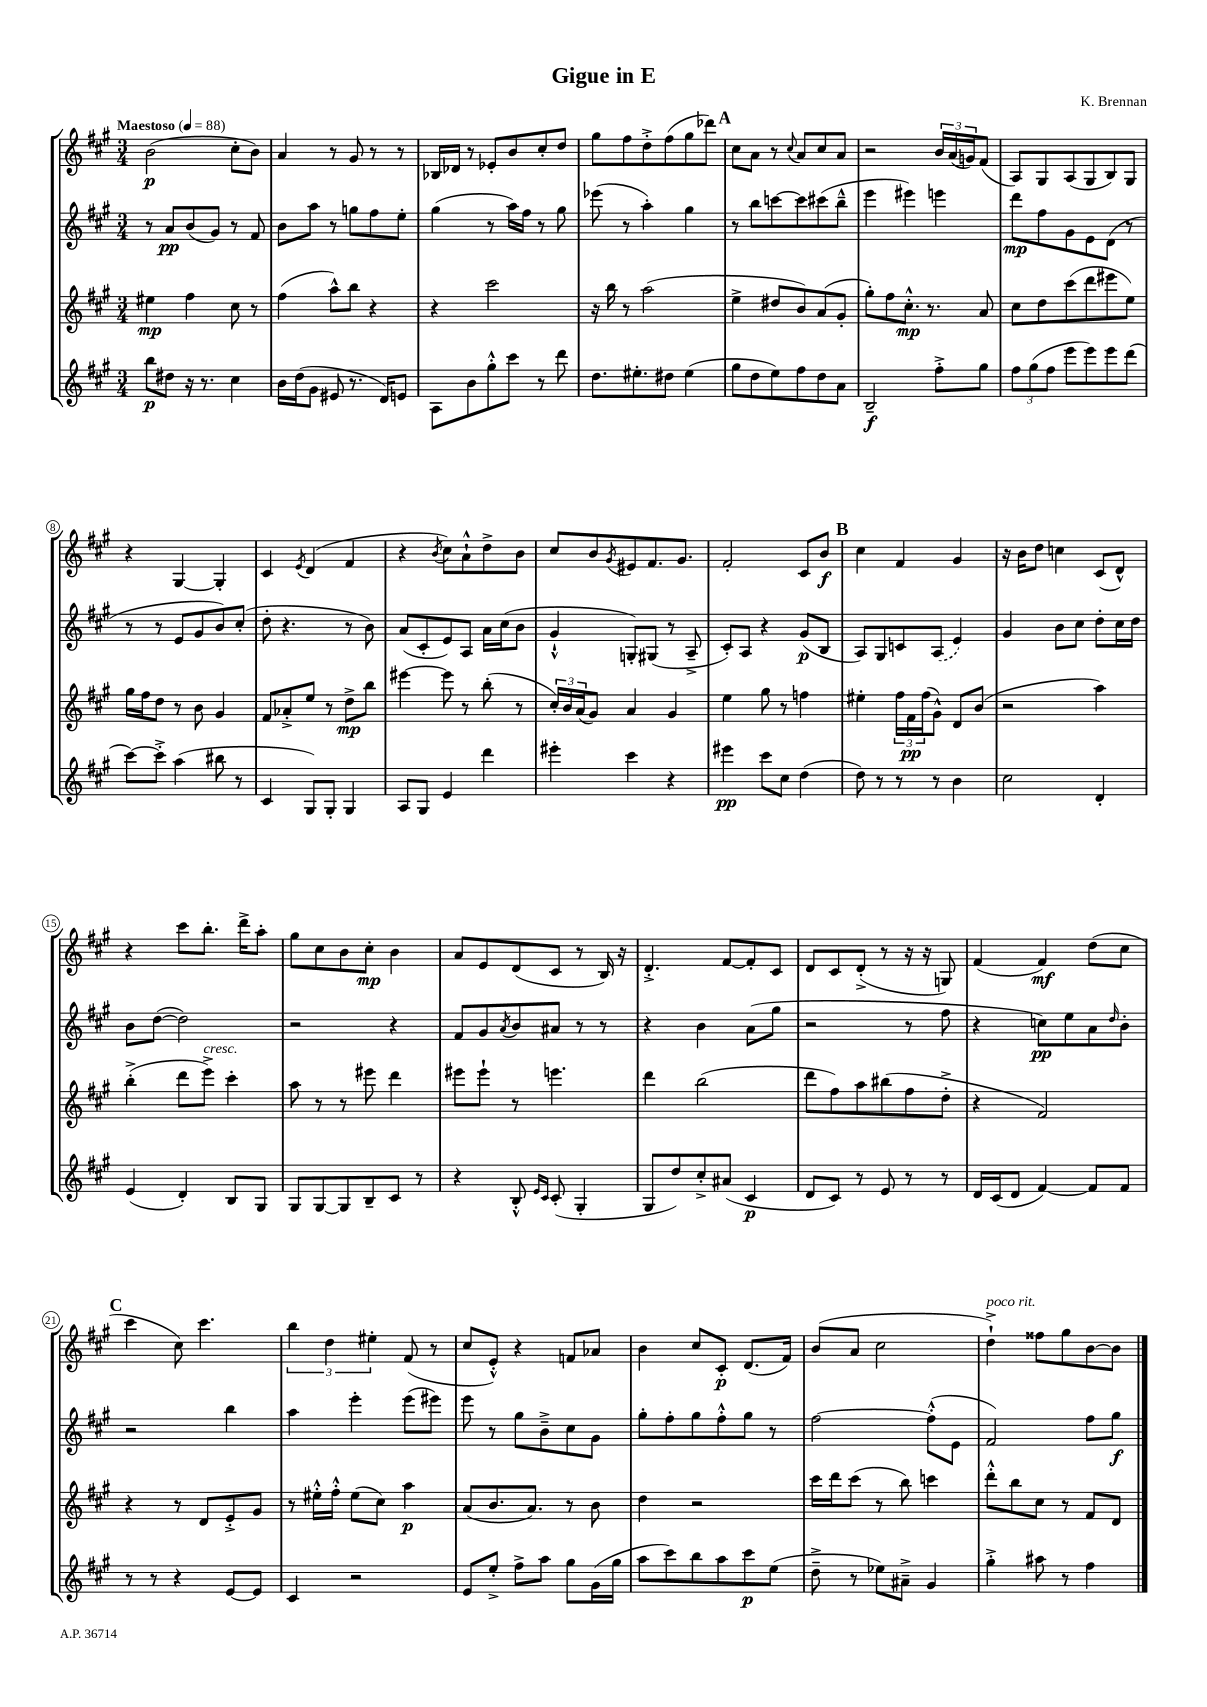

**kern	**kern	**kern	**kern
*staff4	*staff3	*staff2	*staff1
*clefG2	*clefG2	*clefG2	*clefG2
*k[f#c#g#]	*k[f#c#g#]	*k[f#c#g#]	*k[f#c#g#]
*M3/4	*M3/4	*M3/4	*M3/4
*MM88	*MM88	*MM88	*MM88
8bb	4ee#	8r	(2b
8dd#	.	8a	.
16r	4ff#	(8b	.
8.r	.	.	.
.	.	8g#)	.
4cc#	8cc#	8r	8cc#'
.	8r	8f#	8b)
=	=	=	=
16b	(4ff#	8b	4a
(16dd	.	.	.
8g#	.	8aa	.
8e#	8aa^^)	8r	8r
8.r	8bb	8gg	8g#
.	4r	8ff#	8r
16d)	.	.	.
8e	.	8ee'	8r
=	=	=	=
8A	4r	(4gg#	16B-
.	.	.	16d-
8b	.	.	8r
8gg#'^^	2ccc#	8r	8e-'
8ccc#	.	16aa)	8b
.	.	16ff#	.
8r	.	8r	8cc#'
8ddd	.	8gg#	8dd
=	=	=	=
8.dd	16r	(8eee-	8gg#
.	16bb	.	.
.	8r	8r	8ff#
8.ee#'	.	.	.
.	(2aa	4aa')	8dd'^
8dd#	.	.	(8ff#
(4ee#	.	4gg#	8gg#
.	.	.	8ddd-)
=	=	=	=
8gg#	4ee^	8r	8cc#
8dd	.	8bb	8a
8ee)	8dd#	[8ccc	8r
.	.	.	8qqcc#
8ff#	8b)	8ccc]	8a
8dd	(8a	(8ccc#	8cc#
8a	8g#'	8bb~^^	8a
=	=	=	=
2B~	8gg#')	4eee	2r
.	8ff#	.	.
.	8.cc#'^^	4eee#)	.
.	8.r	.	.
8ff#'^	.	4eee	24b
.	.	.	(24a
.	.	.	24g)
8gg#	8a	.	(8f#
=	=	=	=
12ff#	8cc#	8ddd	8A)
(12gg#	.	.	.
.	8dd	8ff#	8G#
12ff#	.	.	.
8eee	(8ccc#	8g#	(8A
8eee)	8ddd	8e	8G#
8eee	8eee#	(8d	8B)
(8ddd	8ee)	8r	8G#
=	=	=	=
[8ccc#)	16gg#	8r	4r
.	16ff#	.	.
8ccc#'^]	8dd	8r	.
(4aa	8r	8e	[4G#
.	8b	8g#	.
8bb#	4g#	8b)	4G#']
8r	.	(8cc#'	.
=	=	=	=
4c#	8f#	8dd'	4c#
.	8a-'^	4.r	.
.	.	.	8qe
8G#)	8ee	.	(4d
8G#'	8r	.	.
4G#	8dd^	8r	4f#
.	8bb	8b)	.
=	=	=	=
8A	[4eee#	(8a	4r
8G#	.	8c#'	.
.	.	.	8qb
4e	8eee#]	8e)	8cc#)
.	8r	8A	8a`^^
4ddd	(8bb'	16a	8dd^
.	.	(16cc#	.
.	8r	8b	8b
=	=	=	=
4eee#'	24cc#')	4g#`^^	8cc#
.	24b	.	.
.	(24a	.	.
.	8g#)	.	8b
.	.	.	8qg#
4ccc#	4a	8G')	8e#
.	.	(8G#	8.f#
4r	4g#	8r	.
.	.	.	8.g#
.	.	8A~^	.
=	=	=	=
4eee#	4ee	8c#')	2f#'
.	.	8A	.
8ccc#	8gg#	4r	.
8cc#	8r	.	.
(4dd	4ff	(8g#	8c#
.	.	8B	8b
=	=	=	=
8dd)	4ee#'	8A)	4cc#
8r	.	8G#	.
8r	24ff#	8c	4f#
.	24f#	.	.
.	(24ff#	.	.
8r	8g#^^)	(8A	.
4b	8d	4e)	4g#
.	(8b	.	.
=	=	=	=
2cc#	2r	4g#	16r
.	.	.	16b
.	.	.	8dd
.	.	8b	4cc
.	.	8cc#	.
4d'	4aa)	8dd'	(8c#
.	.	16cc#	8d^^)
.	.	16dd	.
=	=	=	=
(4e	(4bb'^	8b	4r
.	.	([8dd	.
4d')	8ddd	2dd])	8ccc#
.	8eee^)	.	8.bb'
8B	4ccc#'	.	.
.	.	.	16ddd^
8G#	.	.	8aa'
=	=	=	=
8G#	8aa	2r	8gg#
[8G#	8r	.	8cc#
8G#]	8r	.	8b
8B~	8eee#	.	8cc#'
8c#	4ddd	4r	4b
8r	.	.	.
=	=	=	=
4r	8eee#	8f#	8a
.	8eee#`	8g#	8e
.	.	8qa	.
8B'^^	8r	8b	(8d
16qqe	.	.	.
16qqc#	.	.	.
(8c#'	4.eee	8a#	8c#
4G#'	.	8r	8r
.	.	8r	16B)
.	.	.	16r
=	=	=	=
8G#	4ddd	4r	4.d'^
8dd)	.	.	.
8cc#'^	(2bb	4b	.
(8a#	.	.	[8f#
4c#	.	(8a	8f#']
.	.	8gg#	8c#
=	=	=	=
8d	8ddd	2r	8d
8c#)	8ff#)	.	8c#
8r	8aa	.	(8d'^
8e	(8bb#	.	8r
8r	8ff#	8r	16r
.	.	.	16r
8r	8dd'^	8ff#	8G)
=	=	=	=
16d	4r	4r	(4f#
(16c#	.	.	.
8d	.	.	.
[4f#)	2f#)	8cc)	4f#)
.	.	8ee	.
8f#]	.	8a	(8dd
.	.	16qqdd	.
8f#	.	8b'	8cc#
=	=	=	=
8r	4r	2r	4ccc#
8r	.	.	.
4r	8r	.	8cc#)
.	8d	.	4.ccc#
[8e	8e'^	4bb	.
8e]	8g#	.	.
=	=	=	=
4c#	8r	4aa	6bb
.	16ee#'^^	.	.
.	.	.	6dd
.	16ff#'^^	.	.
2r	(8ee#	4eee'	.
.	.	.	6ee#'
.	8cc#)	.	.
.	4aa	(8eee	(8f#
.	.	8eee#)	8r
=	=	=	=
8e	(8a	8eee	8cc#
8ee'^	8.b	8r	8e'^^)
8ff#^	.	8gg#	4r
.	8.a)	.	.
8aa	.	8b~^	.
8gg#	8r	8cc#	8f
(16g#	8b	8g#	8a-
16gg#	.	.	.
=	=	=	=
8aa	4dd	8gg#'	4b
8ccc#)	.	8ff#'	.
8bb	2r	8gg#	8cc#
8aa	.	8ff#'^^	8c#'
8ccc#	.	8gg#	(8.d
(8ee	.	8r	.
.	.	.	16f#)
=	=	=	=
8dd~^	16ccc#	[2ff#	(8b
.	16ddd	.	.
8r	(8ccc#	.	8a
8ee-)	8r	.	2cc#
8a#~^	8bb)	.	.
4g#	4ccc	(8ff#'^^]	.
.	.	8e	.
=	=	=	=
4gg#'^	8ddd'^^	2f#)	4dd`^)
.	8bb	.	.
8aa#	8cc#	.	8ff##
8r	8r	.	8gg#
4ff#	8f#	8ff#	[8b
.	8d	8gg#	8b]
==	==	==	==
*-	*-	*-	*-
